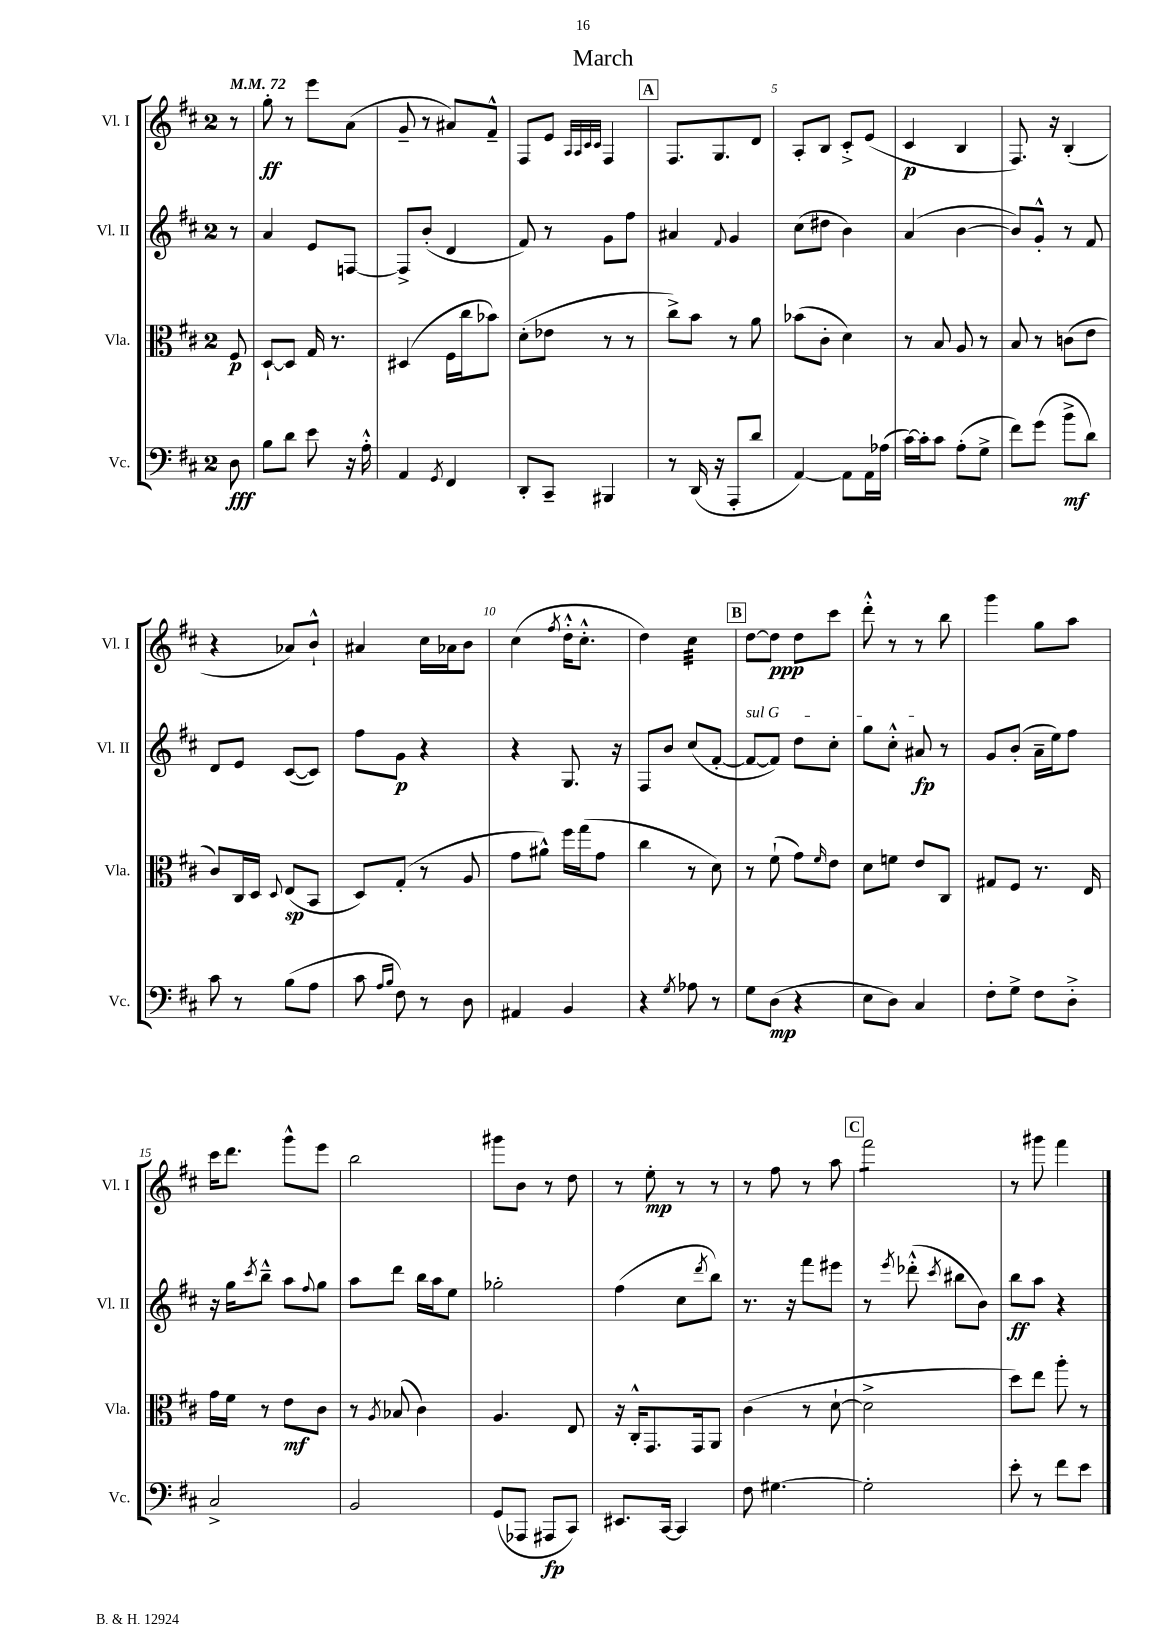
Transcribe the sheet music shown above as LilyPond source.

\header { title = "March" }
<<
\new StaffGroup <<
\new Staff = "s0" \with { instrumentName = "Vl. I" shortInstrumentName = "Vl. I" } {
    \clef treble \key d \major \once \override Staff.TimeSignature.style = #'single-digit \time 2/4 \partial 8 \tempo 4 = 72
    r8 |
    g''8-.\ff r8 e'''8 a'8( |
    g'8-- r8 ais'8) fis'8---^ |
    fis8 e'8 \grace { a32 a32 cis'32 cis'32 } fis4 |
    \mark \markup { \box "A" } fis8. g8. d'8 |
    a8-. b8 cis'8-.-> e'8( |
    cis'4\p b4 |
    fis8.) r16 b4-.( |
    r4 aes'8) b'8-!-^ |
    ais'4 cis''16 aes'16 b'8 |
    cis''4( \acciaccatura { fis''8 } d''16-.-^ cis''8.-.-^ |
    d''4) cis''4:32 |
    \mark \markup { \box "B" } d''8~ d''8\ppp d''8 cis'''8 |
    d'''8-.-^ r8 r8 b''8 |
    g'''4 g''8 a''8 |
    cis'''16 d'''8. g'''8-^ e'''8 |
    b''2 |
    gis'''8 b'8 r8 d''8 |
    r8 e''8-.\mp r8 r8 |
    r8 fis''8 r8 a''8 |
    \mark \markup { \box "C" } fis'''2:8 |
    r8 gis'''8 fis'''4 \bar "|." |
}
\new Staff = "s1" \with { instrumentName = "Vl. II" shortInstrumentName = "Vl. II" } {
    \clef treble \key d \major \once \override Staff.TimeSignature.style = #'single-digit \time 2/4 \partial 8
    r8 |
    a'4 e'8 f8~ |
    f8-> b'8-.( d'4 |
    fis'8) r8 g'8 fis''8 |
    \mark \markup { \box "A" } ais'4 \appoggiatura { fis'8 } g'4 |
    cis''8( dis''8 b'4) |
    a'4( b'4~ |
    b'8) g'8-.-^ r8 fis'8 |
    d'8 e'8 cis'8~( cis'8) |
    fis''8 g'8\p r4 |
    r4 g8. r16 |
    fis8 b'8 cis''8( fis'8~-. |
    \mark \markup { \box "B" } \once \override TextSpanner.bound-details.left.text = \markup { \italic "sul G" } fis'8~\startTextSpan fis'8) d''8 cis''8-. |
    g''8 cis''8-.-^ ais'8\fp\stopTextSpan r8 |
    g'8 b'8-.( a'16-- e''16) fis''8 |
    r16 g''16 \acciaccatura { cis'''8 } b''8---^ a''8 \appoggiatura { fis''8 } g''8 |
    a''8 d'''8 b''16 a''16 e''8 |
    ges''2-. |
    fis''4( cis''8 \acciaccatura { d'''8 } b''8) |
    r8. r16 fis'''8 eis'''8 |
    \mark \markup { \box "C" } r8 \acciaccatura { e'''8 } des'''8-.-^( \acciaccatura { cis'''8 } bis''8 b'8) |
    b''8\ff a''8 r4 \bar "|." |
}
\new Staff = "s2" \with { instrumentName = "Vla." shortInstrumentName = "Vla." } {
    \clef alto \key d \major \once \override Staff.TimeSignature.style = #'single-digit \time 2/4 \partial 8
    fis8\p |
    d8~-! d8 g16 r8. |
    dis4( fis16 cis''16 bes'8) |
    d'8-.( ees'8 r8 r8 |
    \mark \markup { \box "A" } cis''8->) b'8 r8 a'8 |
    bes'8( cis'8-. d'4) |
    r8 b8 a8 r8 |
    b8 r8 c'8( e'8 |
    cis'8) cis16 d16 \appoggiatura { d8 } e8\sp( b,8 |
    d8) g8-.( r8 a8 |
    g'8 ais'8-^) fis''16 g''16( g'8 |
    cis''4 r8 d'8) |
    \mark \markup { \box "B" } r8 fis'8-!( g'8) \grace { fis'16 } e'8 |
    d'8 f'8 e'8 cis8 |
    gis8 fis8 r8. e16 |
    g'16 fis'16 r8 e'8\mf cis'8 |
    r8 \acciaccatura { a8 } bes8( cis'4) |
    a4. e8 |
    r16 cis16-.-^ g,8. g,16 a,8 |
    cis'4( r8 d'8~-! |
    \mark \markup { \box "C" } d'2-> |
    d''8) e''8 a''8-. r8 \bar "|." |
}
\new Staff = "s3" \with { instrumentName = "Vc." shortInstrumentName = "Vc." } {
    \clef bass \key d \major \once \override Staff.TimeSignature.style = #'single-digit \time 2/4 \partial 8
    d8\fff |
    b8 d'8 e'8 r16 a16-.-^ |
    a,4 \acciaccatura { g,8 } fis,4 |
    d,8-. cis,8-- bis,,4 |
    \mark \markup { \box "A" } r8 d,16( r16 a,,8-. d'8 |
    a,4~) a,8 a,16 aes16( |
    cis'16~) cis'16-. cis'8 a8-.( g8-> |
    fis'8) g'8( b'8->\mf d'8) |
    cis'8 r8 b8( a8 |
    cis'8 \grace { a16 b16 } fis8) r8 d8 |
    ais,4 b,4 |
    r4 \acciaccatura { g8 } aes8 r8 |
    \mark \markup { \box "B" } g8 d8\mp( r4 |
    e8 d8) cis4 |
    fis8-. g8-> fis8 d8-.-> |
    cis2-> |
    b,2 |
    g,8( aes,,8 ais,,8\fp cis,8) |
    eis,8. cis,16~ cis,4 |
    fis8 gis4.~ |
    \mark \markup { \box "C" } gis2-. |
    e'8-. r8 fis'8 e'8 \bar "|." |
}
>>
>>
\layout { \context { \Score \override BarNumber.break-visibility = ##(#f #t #t) barNumberVisibility = #(every-nth-bar-number-visible 5) } }
